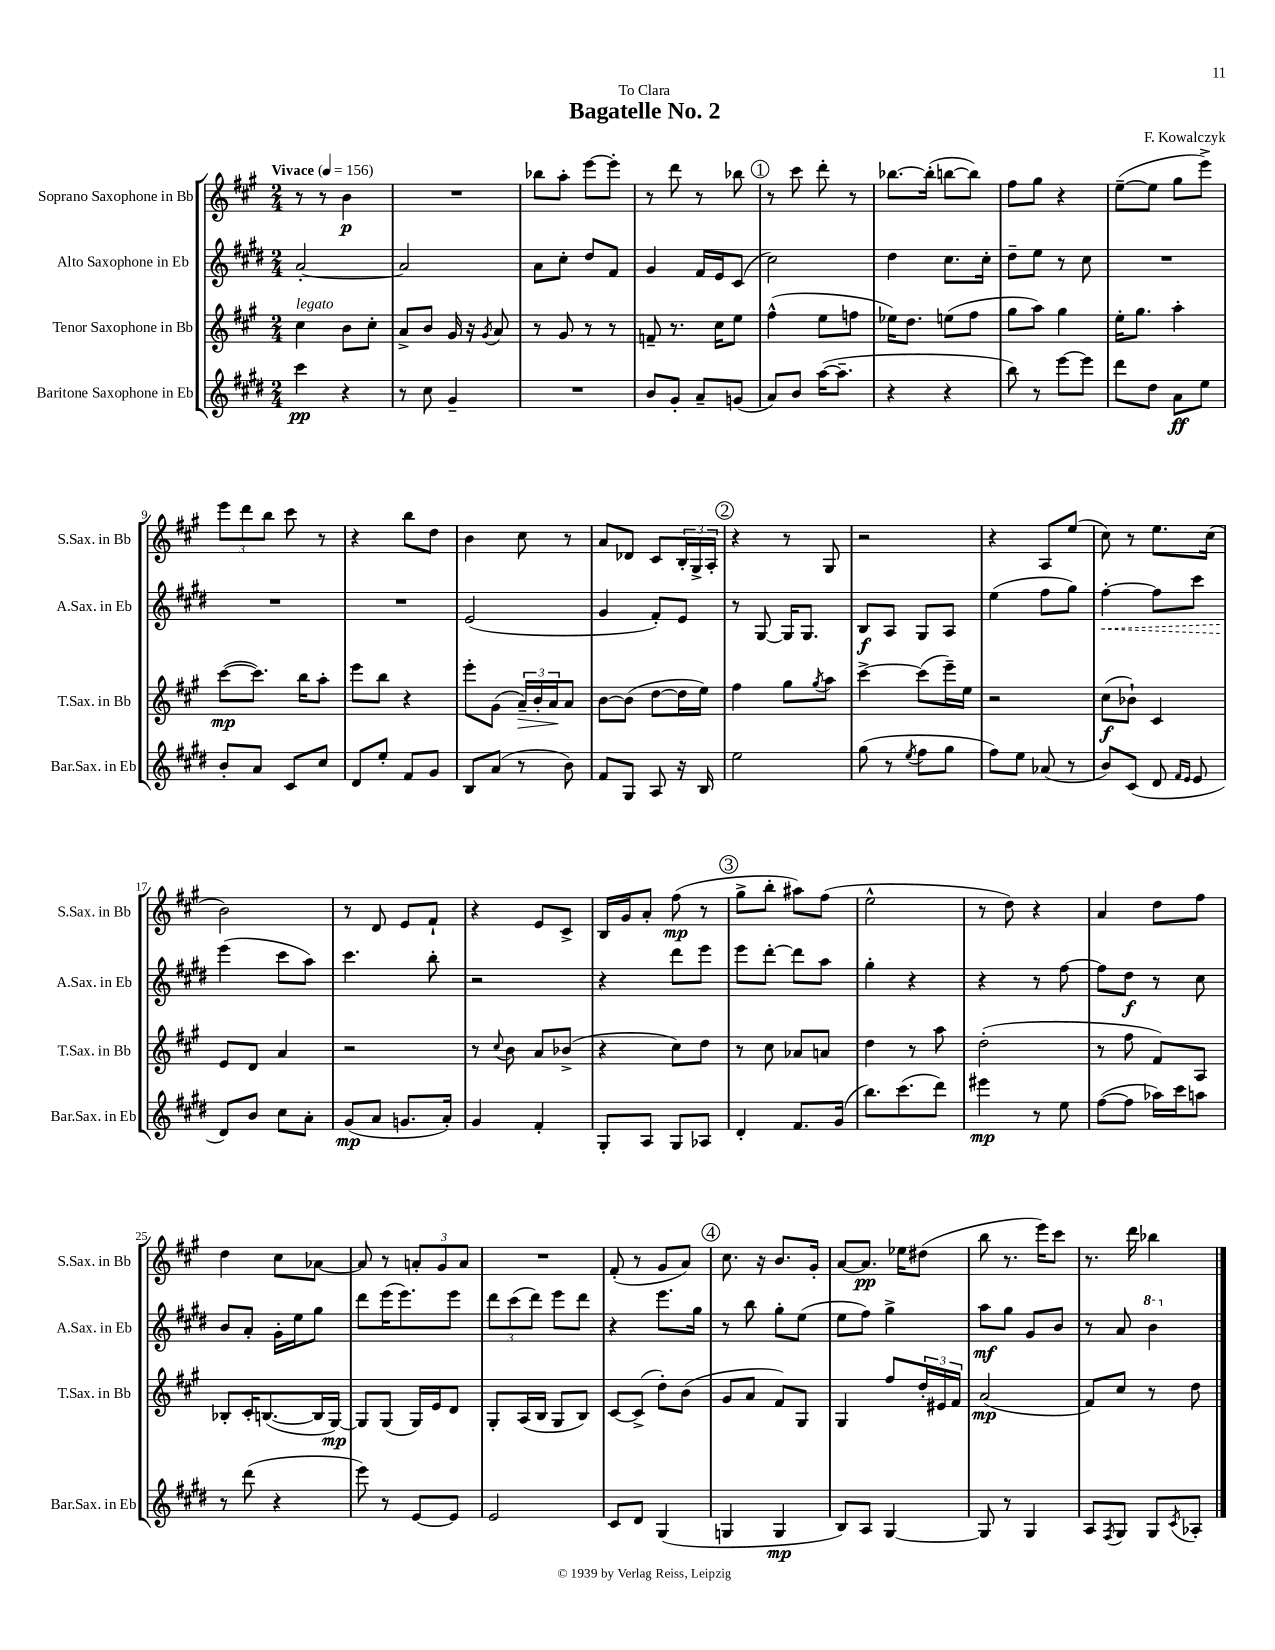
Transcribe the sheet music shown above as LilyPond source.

\header { title = "Bagatelle No. 2" composer = "F. Kowalczyk" dedication = "To Clara" }
<<
\new StaffGroup <<
\new Staff = "s0" \with { instrumentName = "Soprano Saxophone in Bb" shortInstrumentName = "S.Sax. in Bb" } {
    \clef treble \key a \major \numericTimeSignature \time 2/4 \tempo "Vivace" 4 = 156
    r8 r8 b'4\p |
    R2 |
    bes''8 a''8-. e'''8~ e'''8-. |
    r8 d'''8 r8 bes''8 |
    \mark \markup { \circle "1" } r8 cis'''8 d'''8-. r8 |
    bes''8.~ bes''16-.( b''8~ b''8) |
    fis''8 gis''8 r4 |
    e''8~--( e''8 gis''8 e'''8->) |
    \tuplet 3/2 { e'''8 d'''8 b''8 } cis'''8 r8 |
    r4 b''8 d''8 |
    b'4 cis''8 r8 |
    a'8 des'8 cis'8 \tuplet 3/2 { b16-. gis16-> a16-. } |
    \mark \markup { \circle "2" } r4 r8 gis8 |
    r2 |
    r4 a8 e''8( |
    cis''8) r8 e''8. cis''16( |
    b'2) |
    r8 d'8 e'8 fis'8-! |
    r4 e'8 cis'8-> |
    b16 gis'16 a'8-. fis''8\mp( r8 |
    \mark \markup { \circle "3" } gis''8-> b''8-. ais''8) fis''8( |
    e''2-^ |
    r8 d''8) r4 |
    a'4 d''8 fis''8 |
    d''4 cis''8 aes'8~ |
    aes'8 r8 \tuplet 3/2 { a'8-. gis'8 a'8 } |
    R2 |
    fis'8-.( r8 gis'8 a'8) |
    \mark \markup { \circle "4" } cis''8. r16 b'8. gis'16-. |
    a'8~ a'8.\pp ees''16 dis''8( |
    b''8 r8. e'''16) cis'''8 |
    r8. d'''16 bes''4 \bar "|." |
}
\new Staff = "s1" \with { instrumentName = "Alto Saxophone in Eb" shortInstrumentName = "A.Sax. in Eb" } {
    \clef treble \key e \major \numericTimeSignature \time 2/4
    a'2~-. |
    a'2 |
    a'8 cis''8-. dis''8 fis'8 |
    gis'4 fis'16 e'16 cis'8( |
    \mark \markup { \circle "1" } cis''2) |
    dis''4 cis''8. cis''16-. |
    dis''8-- e''8 r8 cis''8 |
    R2 |
    R2 |
    R2 |
    e'2( |
    gis'4 fis'8-.) e'8 |
    \mark \markup { \circle "2" } r8 gis8~ gis16 gis8. |
    b8\f a8 gis8 a8 |
    e''4( fis''8 gis''8) |
    \once \override Hairpin.style = #'dashed-line fis''4~-.\< fis''8 cis'''8 |
    e'''4\!( cis'''8 a''8) |
    cis'''4. b''8-. |
    r2 |
    r4 dis'''8 e'''8 |
    \mark \markup { \circle "3" } e'''8 dis'''8~-. dis'''8 a''8 |
    gis''4-. r4 |
    r4 r8 fis''8~ |
    fis''8 dis''8\f r8 cis''8 |
    b'8 a'8-. gis'16-. e''16 gis''8 |
    dis'''8 e'''16( e'''8.) e'''8 |
    \tuplet 3/2 { dis'''8 cis'''8( dis'''8) } e'''8 dis'''8 |
    r4 e'''8. gis''16 |
    \mark \markup { \circle "4" } r8 b''8 gis''8-. e''8( |
    e''8 fis''8) gis''4-> |
    a''8\mf gis''8 gis'8 b'8 |
    r8 a'8 \ottava #1 b''4 \ottava #0 \bar "|." |
}
\new Staff = "s2" \with { instrumentName = "Tenor Saxophone in Bb" shortInstrumentName = "T.Sax. in Bb" } {
    \clef treble \key a \major \numericTimeSignature \time 2/4
    cis''4^\markup { \italic "legato" } b'8 cis''8-. |
    a'8-> b'8 gis'16 r16 \acciaccatura { gis'8 } a'8 |
    r8 gis'8 r8 r8 |
    f'8-- r8. cis''16 e''8 |
    \mark \markup { \circle "1" } fis''4-^( e''8 f''8 |
    ees''16) d''8. e''8( fis''8 |
    gis''8 a''8) gis''4 |
    e''16-. gis''8. a''4-. |
    cis'''8~\mp( cis'''8.) b''16 a''8-. |
    e'''8 b''8 r4 |
    e'''8-. gis'8( \tuplet 3/2 { a'16--\>) b'16-. a'16\! } a'8 |
    b'8~ b'8( d''8~ d''16 e''16) |
    \mark \markup { \circle "2" } fis''4 gis''8 \acciaccatura { gis''8 } a''8 |
    cis'''4~-> cis'''8( e'''16--) e''16 |
    r2 |
    cis''8\f( bes'8-!) cis'4 |
    e'8 d'8 a'4 |
    r2 |
    r8 \appoggiatura { cis''8 } b'8 a'8 bes'8->( |
    r4 cis''8) d''8 |
    \mark \markup { \circle "3" } r8 cis''8 aes'8 a'8 |
    d''4 r8 a''8 |
    d''2-.( |
    r8 fis''8 fis'8) a8 |
    bes8-. cis'16-. b8.~( b16 gis16~\mp) |
    gis8 gis8( gis16) e'16 d'8 |
    gis8-. a16( b16 gis8 b8) |
    cis'8~ cis'8->( d''8-.) b'8( |
    \mark \markup { \circle "4" } gis'8 a'8 fis'8) gis8 |
    gis4 fis''8 \tuplet 3/2 { d''16-. eis'16 fis'16 } |
    a'2\mp( |
    fis'8) cis''8 r8 d''8 \bar "|." |
}
\new Staff = "s3" \with { instrumentName = "Baritone Saxophone in Eb" shortInstrumentName = "Bar.Sax. in Eb" } {
    \clef treble \key e \major \numericTimeSignature \time 2/4
    cis'''4\pp r4 |
    r8 cis''8 gis'4-- |
    R2 |
    b'8 gis'8-. a'8-- g'8( |
    \mark \markup { \circle "1" } a'8) b'8 a''16~( a''8.-- |
    r4 r4 |
    b''8) r8 e'''8~ e'''8 |
    dis'''8 dis''8 a'8\ff e''8 |
    b'8-. a'8 cis'8 cis''8 |
    dis'8 e''8-. fis'8 gis'8 |
    b8 a'8( r8 b'8) |
    fis'8 gis8 a8 r16 b16 |
    \mark \markup { \circle "2" } e''2 |
    gis''8( r8 \acciaccatura { e''8 } fis''8 gis''8 |
    fis''8) e''8 aes'8( r8 |
    b'8) cis'8( dis'8 \grace { fis'16 e'16 } e'8 |
    dis'8) b'8 cis''8 a'8-. |
    gis'8\mp( a'8 g'8. a'16-.) |
    gis'4 fis'4-. |
    gis8-. a8 gis8 aes8 |
    \mark \markup { \circle "3" } dis'4-. fis'8. gis'16( |
    b''8.) cis'''8.( dis'''8) |
    eis'''4\mp r8 e''8 |
    fis''8~( fis''8 aes''16) cis'''16 a''8 |
    r8 dis'''8( r4 |
    e'''8) r8 e'8~ e'8 |
    e'2 |
    cis'8 dis'8 gis4( |
    \mark \markup { \circle "4" } g4 g4\mp |
    b8) a8 gis4~ |
    gis8 r8 gis4 |
    a8 \acciaccatura { fis8 } gis8 gis8 \acciaccatura { cis'8 } aes8-. \bar "|." |
}
>>
>>
